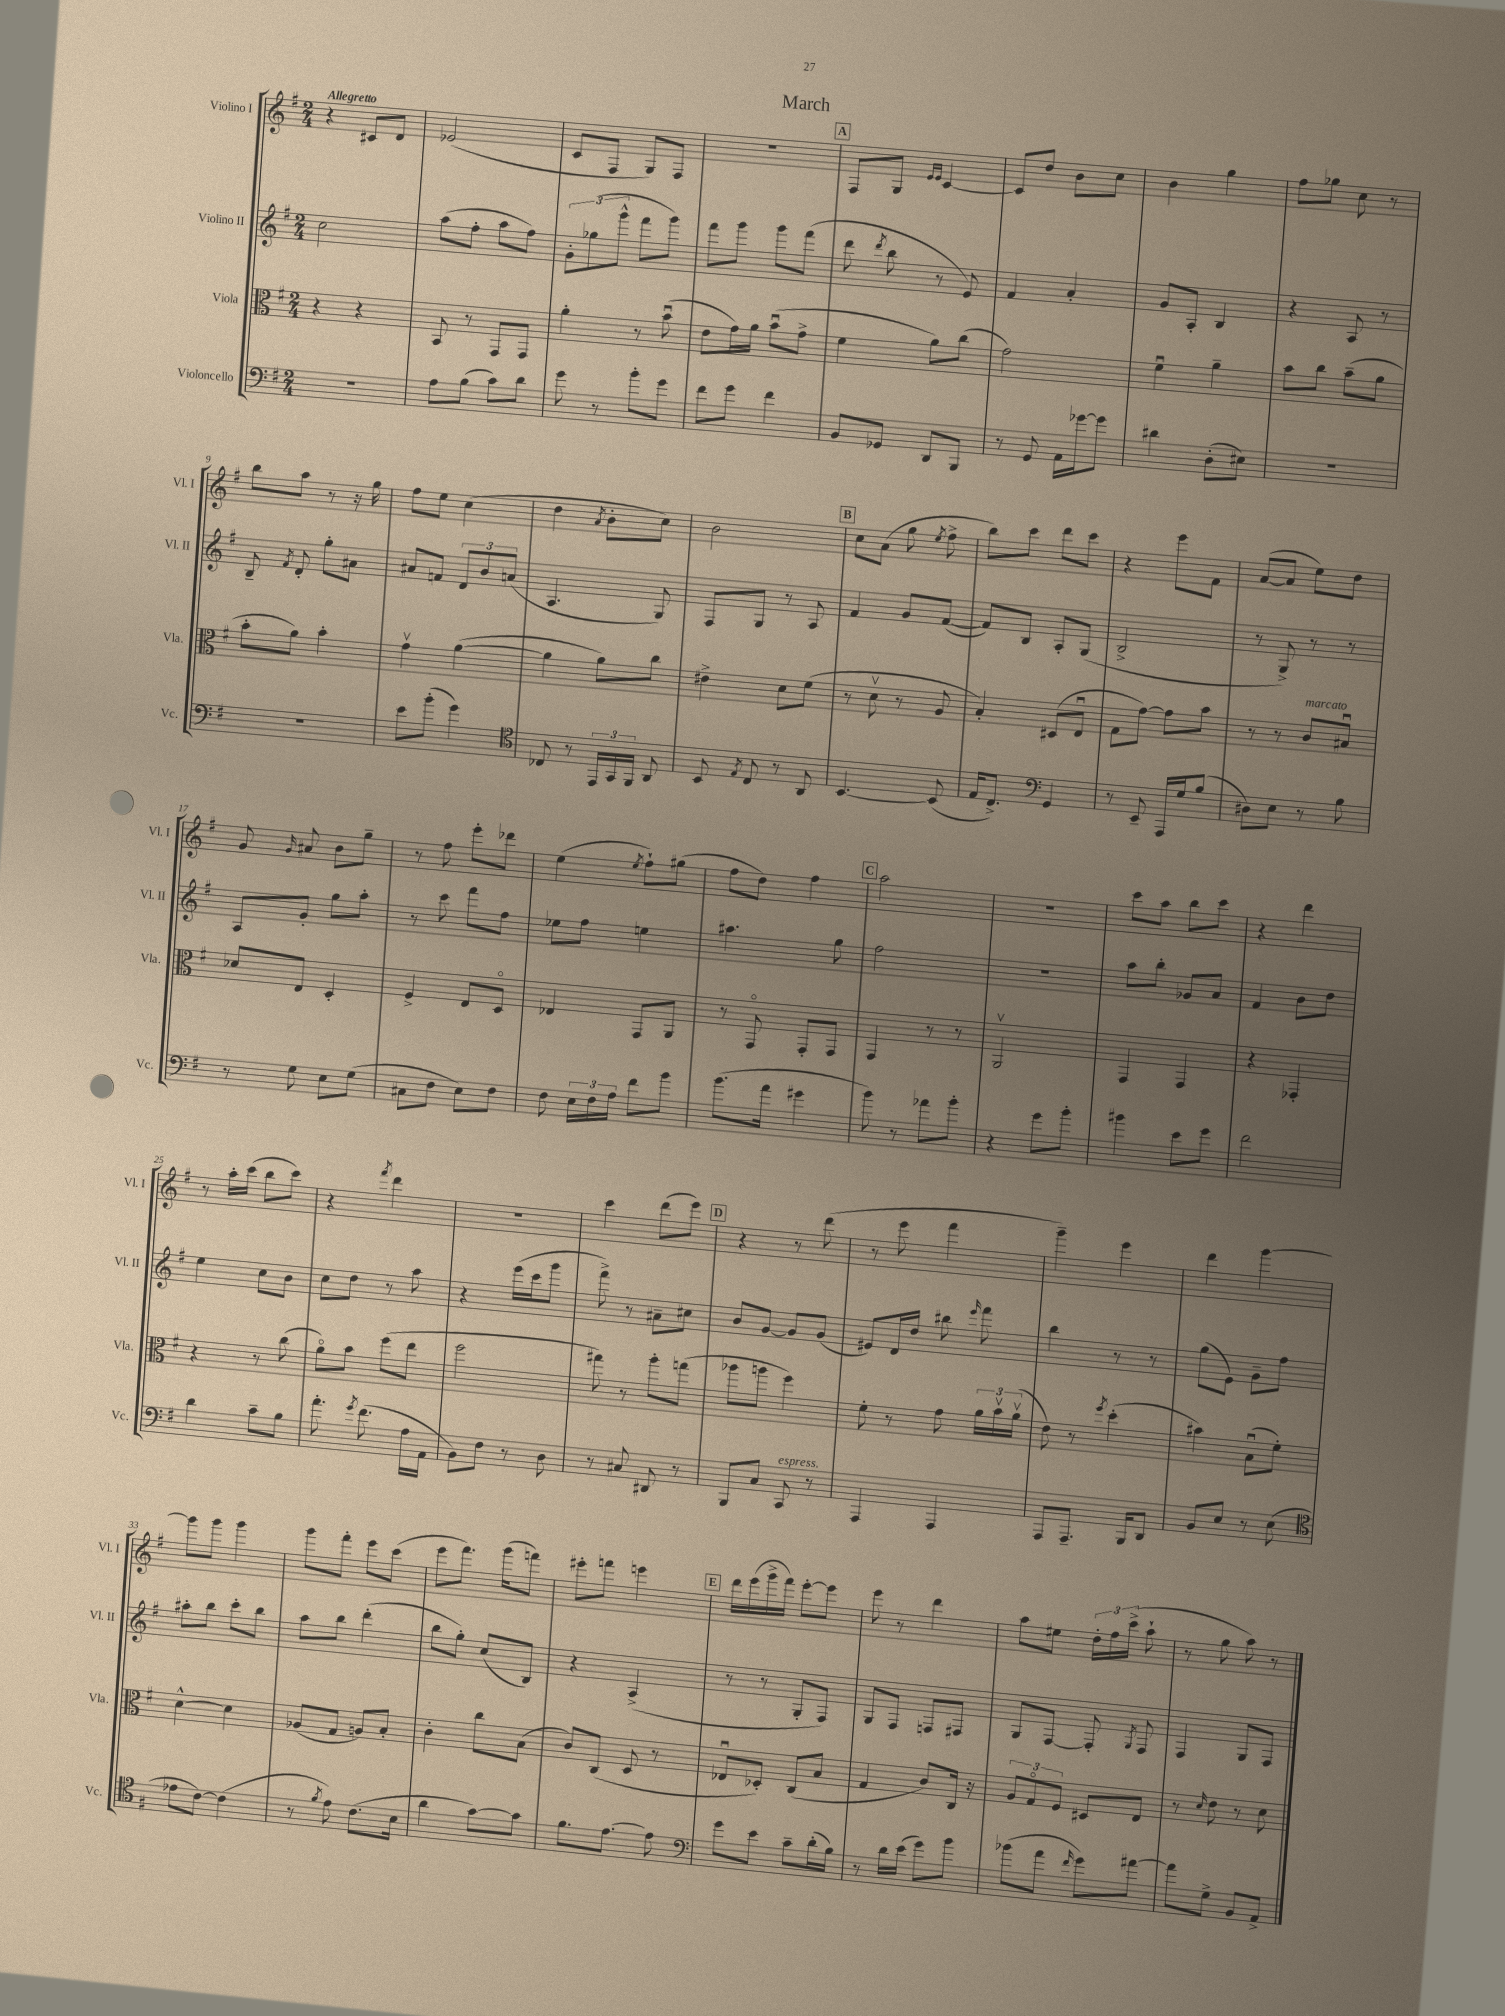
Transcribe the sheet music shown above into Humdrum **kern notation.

**kern	**kern	**kern	**kern
*part4	*part3	*part2	*part1
*staff4	*staff3	*staff2	*staff1
*I"Violoncello	*I"Viola	*I"Violino II	*I"Violino I
*I'Vc.	*I'Vla.	*I'Vl. II	*I'Vl. I
*clefF4	*clefC3	*clefG2	*clefG2
*k[f#]	*k[f#]	*k[f#]	*k[f#]
*M2/4	*M2/4	*M2/4	*M2/4
=1	=1	=1	=1
!	!	!	!LO:TX:a:B:t=Allegretto
2r	4r	2cc\	4r
.	4r	.	8c#X/L
.	.	.	8d/J
=2	=2	=2	=2
8A\L	8BB/	(8aa\L	(2e-X/
(8B\J	8r	8ff#'\J	.
8c\L)	8GG/L	8aa\L	.
8d\J	8GG/J	8ff#\J)	.
=3	=3	=3	=3
8g\	4a'\	12g'\L	8c/L
.	.	(12gg-X\	.
8r	.	.	8F#/J
.	.	12ggg^^\J	.
8b'\L	8r	8fff#\L	8G/L)
8g\J	(8bu\	8ggg\J)	8F#/J
=4	=4	=4	=4
8f#\L	8e\L	8fff#\L	2r
8g\J	16g\L)	8ggg\J	.
.	16a\JJ	.	.
4f#\	(8bu\L	8ggg\L	.
.	8g^\J	(8fff#\J	.
!!LO:REH:place=s1:t=A
=5	=5	=5	=5
8BB/L	4f#\	8ddd\	8F#/L
.	.	8qddd/	.
8GG-X/J	.	8bb\	8G/J
.	.	.	16qqe/LL
.	.	.	16qqe/JJ
8DD/L	8a\L)	8r	[4c/
8BBB/J	(8cc\J	8e/)	.
=6	=6	=6	=6
8r	2g\)	4f#/	8c/L]
8GG/	.	.	8dd/J
16AA\LL	.	4a'/	8b\L
[16g-X\J	.	.	.
8g-\J]	.	.	8cc\J
=7	=7	=7	=7
4d#X\	4f#u\	8g/L	4b\
.	.	8A'/J	.
(8D'\L	4a~\	4B/	4gg\
8E#X\J)	.	.	.
=8	=8	=8	=8
2r	8b\L	4r	8ff#\L
.	8cc\J	.	8gg-X\J
.	(8b~\L	8A/	8cc\
.	8a\J	8r	8r
!!LO:LB:g=z
=9	=9	=9	=9
2r	8b'\L	8B~/	8bb\L
.	.	8qf#/	.
.	8a\J)	8d'/	8aa\J
.	4b'\	8gg'\L	8r
.	.	8a#X\J	16r
.	.	.	16gg\
=10	=10	=10	=10
8e\L	4gv\	8a#X/L	8ff#\L
(8b'\J	.	8fn/J	8ee\J
4g\)	([4a\	12d/L	(4cc\
.	.	12b/	.
.	.	(12an/J	.
=11	=11	=11	=11
*clefC4	*	*	*
8C-X/	4a\]	4.A/	4dd\
8r	.	.	.
.	.	.	8qa/
24EE/LL	8a\L)	.	8b'\L
24GG/	.	.	.
24FF#/JJ	.	.	.
8AA/	8cc\J	8G/)	8cc\J)
=12	=12	=12	=12
8BB/	4e#X^\	8F#/L	2b\
8qE/	.	.	.
8C/	.	8G/J	.
8r	8d\L	8r	.
8AA/	(8f#\J	8A/	.
!!LO:REH:place=s1:t=B
=13	=13	=13	=13
[4.BB/	8r	4f#/	8cc\L
.	8dv\	.	(8a\J
.	8r	8g/L	8gg\
.	.	.	8qee/
(8BB/]	8A/	([8f#/J	8ff#^\
=14	=14	=14	=14
16E/KL	4B'/)	8f#/L])	8bb\L)
8.C^/J)	.	.	.
.	.	8B/J	8ccc\J
*clefF4	*	*	*
4GG/	(8D#X/L	8A'/L	8ddd\L
.	8Eu/J	(8G/J	8ccc\J
=15	=15	=15	=15
8r	8G\L	2B^/	4r
8EE~/	[8g\J)	.	.
16AAA/LL	8g\L]	.	8eee\L
16G/J	.	.	.
(8B/J	8b\J	.	8f#\J
=16	=16	=16	=16
8D#X\L)	8r	8r	([8a/L
8E\J	8r	8G^/)	8a/J]
!	!LO:TX:a:i:t=marcato	!	!
8r	8c/L	8r	8ee\L)
8B\	8B#Xu/J	8r	8dd\J
!!LO:LB:g=z
=17	=17	=17	=17
8r	8d-X/L	8A/L	8g/
.	.	.	16qqg/
8G\	8E/J	8g'/J	8a#X/
8E\L	4D'/	8gg\L	8b\L
(8G\J	.	8aa'\J	8gg~\J
=18	=18	=18	=18
8C#X\L	4F#^/	8r	8r
8F#\J	.	8ccc\	8ff#\
8E\L)	8E/L	8fff#\L	8eee'\L
8F#\J	8D/J	8ff#\J	8ddd-X\J
=19	=19	=19	=19
8F#\	4E-X/	8ee-X\L	(4ee\
24E\LL	.	8ff#\J	.
24F#\	.	.	.
24A\JJ	.	.	.
.	.	.	8qee/
8f#\L	8GG/L	4een\	8ff#`\L)
8b\J	8AA/J	.	(8gg#X\J
=20	=20	=20	=20
(8.b\L	8r	4.aa#X\	8ff#\L
.	8GG/	.	8dd\J)
16a\Jk	.	.	.
4g#X\	8GG'/L	.	4ff#\
.	8GG/J	8gg\	.
!!LO:REH:place=s1:t=C
=21	=21	=21	=21
8b\)	4GG/	2ff#\	2aa\
8r	.	.	.
8a-X\L	8r	.	.
8b'\J	8r	.	.
=22	=22	=22	=22
4r	2AAv/	2r	2r
8g\L	.	.	.
8b'\J	.	.	.
=23	=23	=23	=23
4b#X\	4GG/	8aa\L	8ccc\L
.	.	8bb'\J	8aa\J
8e\L	4GG/	8g-X/L	8bb\L
8g\J	.	8a/J	8ccc\J
=24	=24	=24	=24
2f#\	4r	4f#/	4r
.	4GG-X'/	8b\L	4ddd\
.	.	8dd\J	.
!!LO:LB:g=z
=25	=25	=25	=25
4d\	4r	4ee\	8r
.	.	.	16aa'\LL
.	.	.	(16ccc\JJ
8c~\L	8r	8cc\L	8bb\L
8B\J	(8cc\	8b\J	8ccc\J)
=26	=26	=26	=26
8.a'\	8a\L)	8cc\L	4r
.	8b\J	8dd\J	.
8qg/	.	.	.
(8.f#\	.	.	.
.	.	.	8qfff#/
.	(8ff#\L	8r	4ddd\
16A\LL	8ee\J	8aa\	.
16AA\JJ	.	.	.
=27	=27	=27	=27
8BB\L)	2ff#\	4r	2r
8F#\J	.	.	.
8r	.	(16eee\LL	.
.	.	16ccc\J	.
8D\	.	8ggg\J	.
=28	=28	=28	=28
8r	8gg#X\)	8fff#^\)	4ccc\
8C#X/	8r	8r	.
8DD#X/	8aa'\L	8a#X~\L	(8ddd\L
8r	(8ggn\J	8cc#X\J	8eee\J)
!!LO:REH:place=s1:t=D
=29	=29	=29	=29
8BBB/L	8aa-X\L	8b/L	4r
8C/J	8aan\J	[8g/J	.
!LO:TX:a:i:t=espress.	!	!	!
8CC/	4ff#\)	8g/L]	8r
8r	.	(8g/J	(8ddd\
=30	=30	=30	=30
4AAA/	8f#'\	8e#X/L)	8r
.	8r	16d/L	8eee\
.	.	16dd/JJ	.
4AAA/	8g\	8bb#X\	4fff#\
.	.	16qqeee/	.
.	24a\LL	8fff#\	.
.	24bv\	.	.
.	(24av\JJ	.	.
=31	=31	=31	=31
8AAA/L	8e\)	4bb\	4ggg~\)
8.AAA~/J	8r	.	.
.	8qff#/	.	.
.	(4dd'\	8r	4eee\
16BBB/KL	.	.	.
8DD/J	.	8r	.
=32	=32	=32	=32
8BB/L	4b#X\)	(8gg\L	4ddd\
8E/J	.	8e\J)	.
8r	(8Bu\L	8g~\L	[4ggg\
(8E\	8f#'\J)	8ff#\J	.
!!LO:LB:g=z
=33	=33	=33	=33
*clefC4	*	*	*
8e-X\L	[4d^^\	8aa#X'\L	8ggg\L]
[8c\J)	.	8bb\J	8ggg\J
(4c\]	4d\]	8ccc'\L	4ggg\
.	.	8bb\J	.
=34	=34	=34	=34
8r	(8A-X/L	8aa\L	8ggg\L
8qf#/	.	.	.
8e\)	8G/J	8bb\J	8fff#'\J
(8.c\L	8An/L)	(4ddd'\	8eee\L
.	8B'/J	.	(8ccc\J
16B\Jk	.	.	.
=35	=35	=35	=35
4a\	4c'\	8bb\L	8eee\L
.	.	8gg'\J)	8.fff#\J)
[8g\L)	8cc\L	(8cc/L	.
.	.	.	(16ggg\KL
8g\J]	(8B\J	8B/J)	8fffn\J)
=36	=36	=36	=36
8.f#\L	8c/L)	4r	8eee#X'\L
.	(8C/J	.	8fffn\J
[8.e\J	.	.	.
.	8D/	(4A^/	4eeen\
8e\]	8r	.	.
!!LO:REH:place=s1:t=E
=37	=37	=37	=37
*clefF4	*	*	*
8g\L	8E-Xu/L	8r	16ddd\LL
.	.	.	(16eee\
8e\J	8D-X'/J)	8r	16ggg^\
.	.	.	16fff#\JJ)
8c~\L	(8C/L	8G'/L	[8eee'\L
(16d'\L	8B/J	8F#/J)	8eee\J]
16B\JJ)	.	.	.
=38	=38	=38	=38
8r	4G/	8G/L	8eee\
16d\LL	.	8F#/J	8r
(16e\JJ	.	.	.
8g\L)	8c/L)	8Fn/L	4ddd\
8b\J	16C/Jk	8F#X/J	.
.	16r	.	.
=39	=39	=39	=39
(8b-X\L	12A/L	8G/L	8aa\L
.	12G/	.	.
8a\J	.	[8F#/J	8ee#X\J
.	12F#/J	.	.
16qqf#/	.	.	.
8g\L)	8D#X/L	8F#'/]	24dd'\LL
.	.	.	24ff#\
.	.	.	(24ccc^\JJ
.	.	8qG/	.
[8a#X\J	8E/J	8F#/	8aa`\
=40	=40	=40	=40
8a#\L]	8r	4F#/	8r
.	16qqd/	.	.
8G^\J	8e\	.	8gg\
8BB/L	8r	8G/L	8aa\)
8AA^/J	8d\	8F#/J	8r
==	==	==	==
*-	*-	*-	*-
